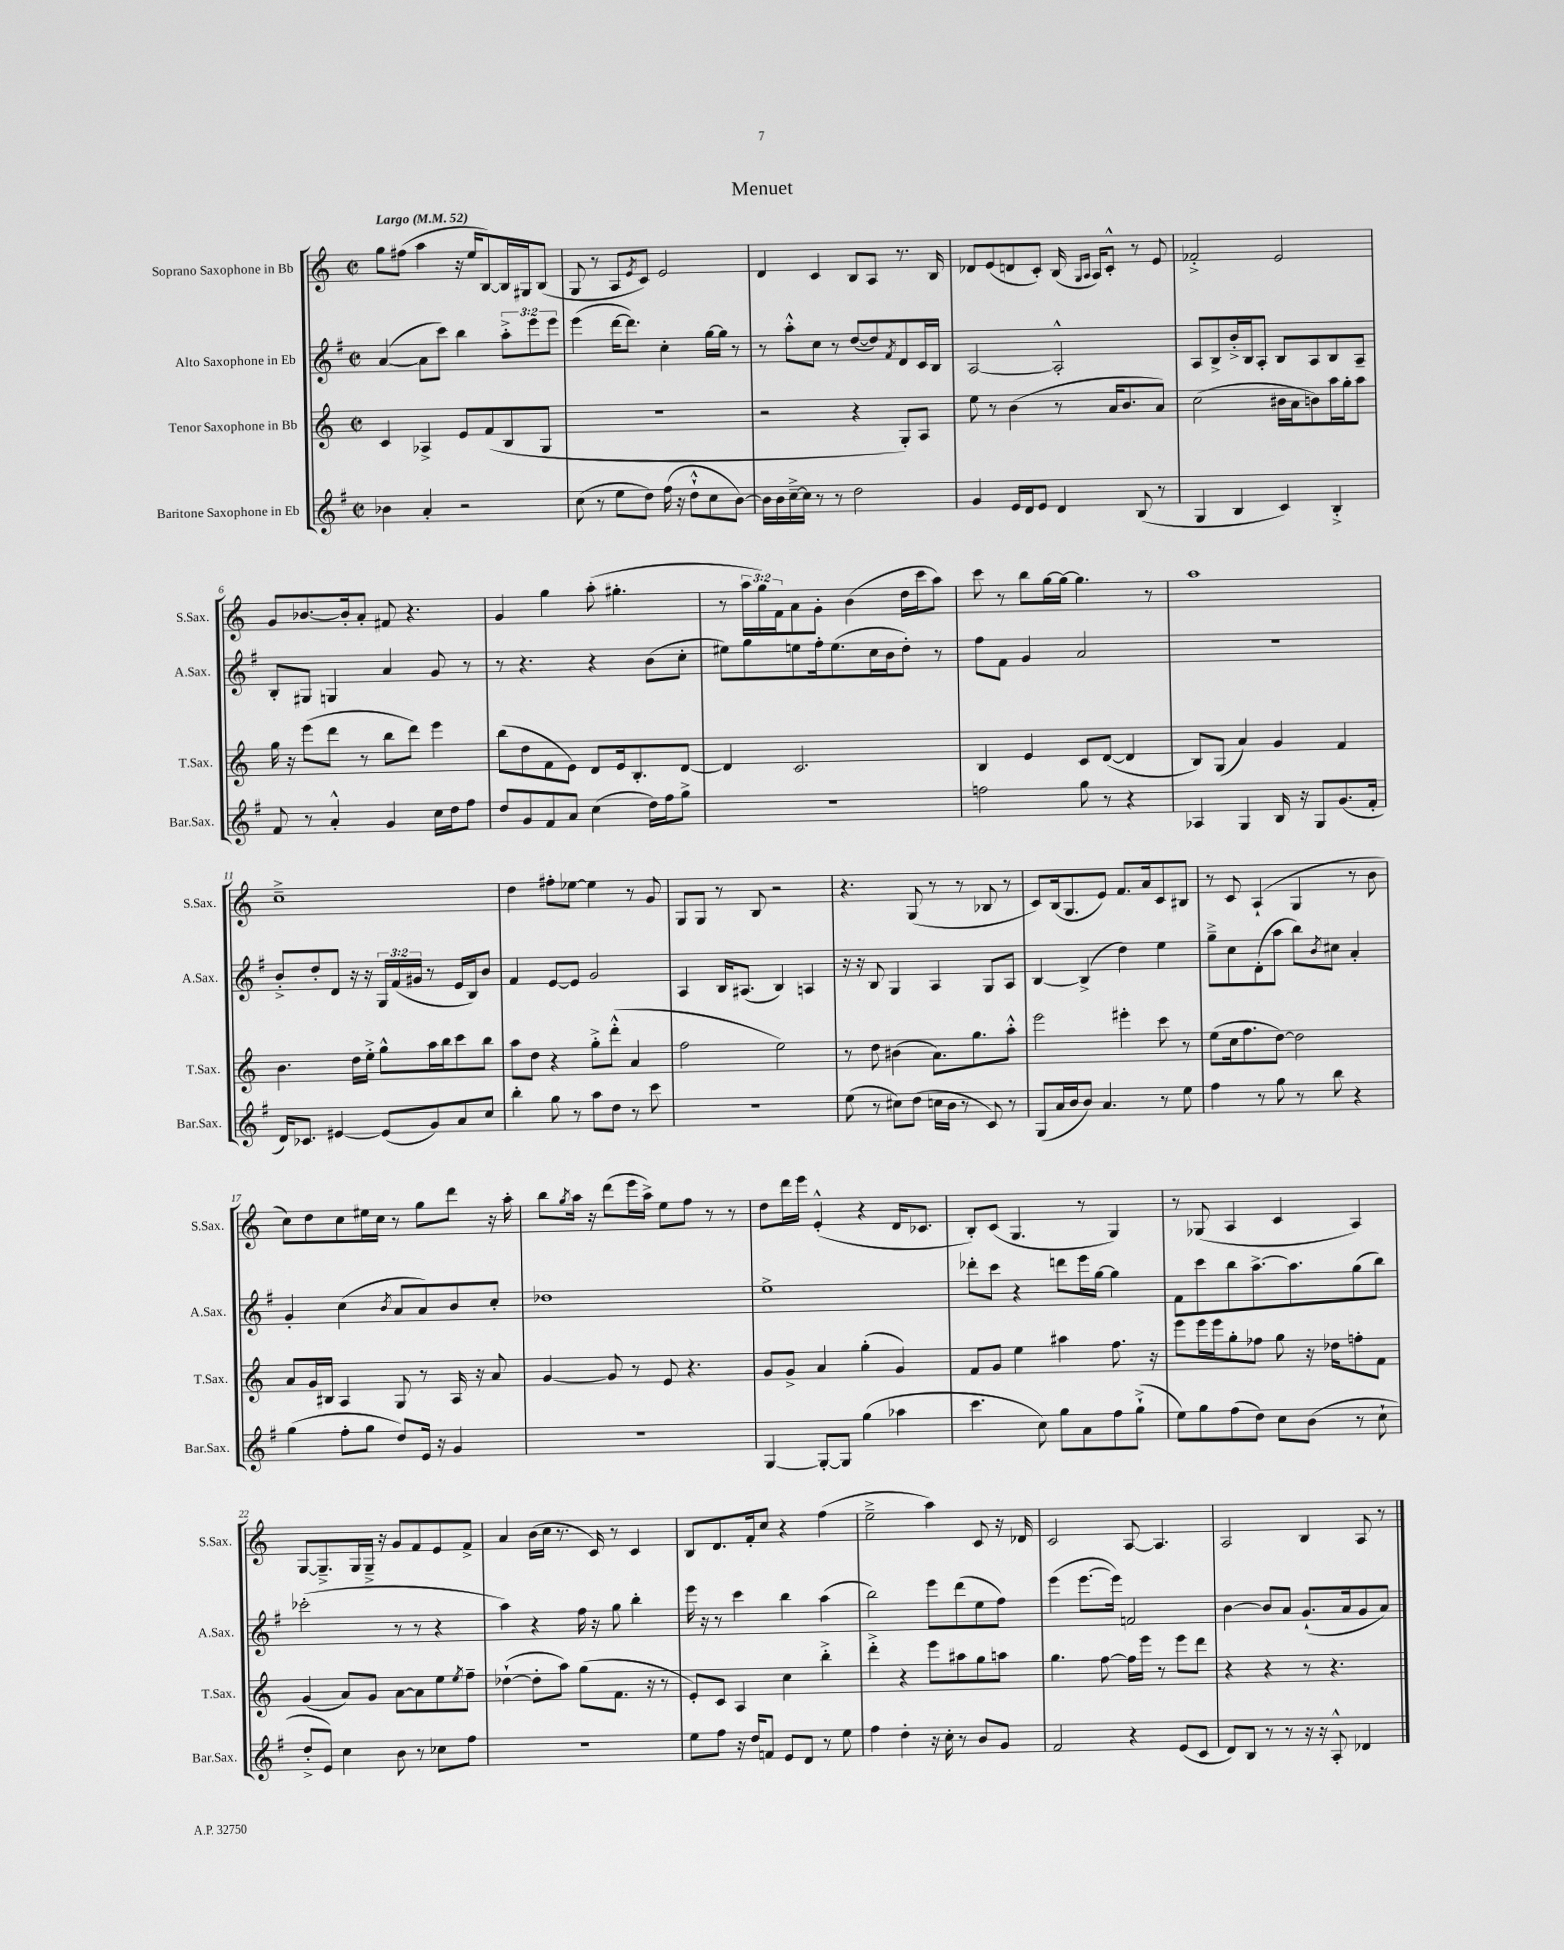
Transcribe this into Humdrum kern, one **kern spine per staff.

**kern	**kern	**kern	**kern
*staff4	*staff3	*staff2	*staff1
*clefG2	*clefG2	*clefG2	*clefG2
*k[f#]	*k[]	*k[f#]	*k[]
*M2/2	*M2/2	*M2/2	*M2/2
*met(c|)	*met(c|)	*met(c|)	*met(c|)
*MM52	*MM52	*MM52	*MM52
4b-	4c	([4a	8gg
.	.	.	(8ff#
4a'	4A-^	8a]	4aa
.	.	8ccc)	.
2r	8e	4bb	16r
.	.	.	16ee
.	(8f	.	[8B)
.	8B	12aa'^	16B]
.	.	.	16G#
.	.	12eee	.
.	8G	.	(8B
.	.	12eee	.
=	=	=	=
(8cc	1r	(4eee	8G
8r	.	.	8r
8ee	.	[16ddd	8A
.	.	8.ddd])	.
.	.	.	8qe
8dd)	.	.	8c)
(16ff#	.	4cc'	2e
16r	.	.	.
8dd`^^	.	.	.
8cc	.	[16gg	.
.	.	16gg]	.
[8b)	.	8r	.
=	=	=	=
16b]	2r	8r	4d
16b	.	.	.
[16cc~^	.	8aa'^^	.
16cc]	.	.	.
8r	.	8cc	4c
8r	.	8r	.
2dd	4r	([8dd	8B
.	.	8dd])	8A
.	.	8qf#	.
.	8G')	8d	8.r
.	8A	16c	.
.	.	16B	16B
=	=	=	=
4g	8ee	[2A	8d-
.	8r	.	(8e
16e	(4b	.	8d
16d	.	.	.
8e	.	.	8c')
4d	8r	2A'^^]	(16B
.	.	.	16qqG
.	.	.	16qqA
.	.	.	16A)
.	16a	.	8c'^^
.	8.b	.	.
(8B	.	.	8r
8r	8a)	.	8e
=	=	=	=
4G	(2cc	8A	2f-'^
.	.	8B^	.
4B	.	16b'^	.
.	.	16B	.
.	.	8A'	.
4c)	16b#	8B	2e
.	16a	.	.
.	8b)	8A	.
4B'^	16aa	8B	.
.	16gg'	.	.
.	8aa	8A~	.
=	=	=	=
8f#	16gg	8B'	8g
.	16r	.	.
8r	(8eee	8G#	[8.b-
4a'^^	8ddd	4G	.
.	.	.	16b-']
.	8r	.	8a'
4g	8bb	4a	8f#
.	8ddd)	.	4.r
16cc	4eee	8g	.
16dd	.	.	.
8ff#	.	8r	.
=	=	=	=
8dd	(8bb	8r	4g
8g	8dd	4.r	.
8f#	8f	.	4gg
8a	8e)	.	.
(4cc	8d	4r	(8aa'
.	16e	.	4.gg#'
.	8.B'	.	.
16dd)	.	(8b	.
16ff#	.	.	.
8gg^	[8d	8cc'	.
=	=	=	=
1r	4d]	8ee#)	8r
.	.	8gg	24aa
.	.	.	24gg)
.	.	.	24f
.	2.c	8ee	8a
.	.	16ff#'	8g'
.	.	(8.ee	.
.	.	.	(4b
.	.	16cc	.
.	.	16b	.
.	.	8dd')	16dd
.	.	.	16ccc
.	.	8r	8aa)
=	=	=	=
2ff	4B	8ff#	8ccc
.	.	8f#	8r
.	4e	4g	8bb
.	.	.	[16gg
.	.	.	16gg_
8gg	8c	2a	4.gg]
8r	([8d	.	.
4r	4d]	.	.
.	.	.	8r
=	=	=	=
4A-	8B)	1r	1aa
.	(8G	.	.
4G	4a)	.	.
16B	4g	.	.
16r	.	.	.
8G	.	.	.
(8.g	4f	.	.
16f#'	.	.	.
=	=	=	=
16d)	4.b	8b'^	1cc~^
8.c-	.	.	.
.	.	8dd'	.
[4e#	.	8d	.
.	16dd	16r	.
.	16ee'^	16r	.
(8e#]	8gg^^	24G	.
.	.	(24f#	.
.	.	24g#	.
8g)	16aa	8r	.
.	16bb	.	.
8a	8ccc	16e	.
.	.	16B)	.
8cc	8bb	8b	.
=	=	=	=
4bb'	8aa	4f#	4dd
.	8dd	.	.
8gg	4r	[8e	8ff#'
8r	.	8e]	[8ee-
8aa	8gg'^	2g	4ee-]
8dd	(8ddd'^^	.	.
8r	4a	.	8r
8ccc	.	.	8g
=	=	=	=
1r	2ff	4A	8G
.	.	.	8G
.	.	16B	8r
.	.	(8.A#	.
.	.	.	8B
.	2ee)	4B)	2r
.	.	4A	.
=	=	=	=
(8ee	8r	16r	4.r
.	.	16r	.
8r	8dd	8B	.
8cc#)	(4b#	4G	.
(8dd	.	.	(8G
16cc	8.a)	4A	8r
16b	.	.	.
8r	.	.	8r
.	8.gg	.	.
8c)	.	8G	8B-
8r	8aa'^^	8A	8r
=	=	=	=
(8G	2eee	[4B	8c)
16a	.	.	(16B
16b	.	.	8.G
8b)	.	(4B^]	.
4.a	.	.	8e)
.	4eee#'	4dd)	8.f
.	.	.	16a
8r	8ccc	4ee	8c
8ee	8r	.	8B#
=	=	=	=
4ff#	(8ee	8gg~^	8r
.	16cc	8cc	8c
.	8.ff	.	.
8r	.	(8d'	(4A`
8gg	[8dd)	8aa	.
8r	2dd]	8bb)	4G
.	.	8qb	.
8bb	.	8cc#	.
4r	.	4a'	8r
.	.	.	8b
=	=	=	=
(4gg	8a	4g'	8cc)
.	16g	.	8dd
.	16B#	.	.
8ff#'	4A	(4cc	8cc
8gg	.	.	16ee#
.	.	.	16cc
.	.	8qb	.
8dd)	8G	8a	8r
16e	8r	8a)	8gg
16r	.	.	.
4g	16A	8b	8ddd
.	16r	.	.
.	8a	8cc'	16r
.	.	.	16aa'
=	=	=	=
1r	[4g	1dd-	8bb
.	.	.	8qgg
.	.	.	16aa
.	.	.	16r
.	8g]	.	(8ddd
.	8r	.	16eee
.	.	.	16aa^)
.	8e	.	8ee
.	4.r	.	8ff
.	.	.	8r
.	.	.	8r
=	=	=	=
[4G	8g	1ee^	8dd
.	8g^	.	16ddd
.	.	.	16eee
8G'_	4a	.	(4e'^^
8G]	.	.	.
(4gg	(4gg'	.	4r
4aa-	4g)	.	16d
.	.	.	8.c-
=	=	=	=
4.ccc	8f	8ddd-'	8B')
.	8g	8ccc	(8c
.	4ee	4r	4.G
8cc)	.	.	.
8gg	4aa#	8ddd	.
8a	.	16eee	8r
.	.	[16gg	.
8ff#	8.ff	4gg]	4G)
(8gg`^	.	.	.
.	16r	.	.
=	=	=	=
8ee)	8eee	8f#	8r
8gg	16eee	8ccc	(8G-
.	16eee	.	.
(8ff#	8gg'	8bb	4A
8dd)	8ff-	[8.aa^	.
8cc	8gg	.	4c
.	.	8.aa]	.
(8b	16r	.	.
.	16dd-	.	.
8r	8ff'	(8gg	4A)
8cc`	8f	8bb)	.
=	=	=	=
8dd'^	(4g	(2ccc-'	[8G
8e)	.	.	8.G~^]
4cc	8a)	.	.
.	.	.	16G
.	8g	.	16G~^
.	.	.	16r
8b	[8a	8r	8g
8r	8a]	8r	8f
8cc-	8ee	4r	8e
.	8qee	.	.
8ff#	8ff~	.	8f^
=	=	=	=
1r	([4dd-`	4aa)	4a
.	8dd-']	4r	(16b
.	.	.	16cc
.	8aa)	.	8.r
.	(8gg	16ff#	.
.	.	16r	16c)
.	8.f	8gg	8r
.	.	4bb'	4c
.	16r	.	.
.	8r	.	.
=	=	=	=
8ee	8e')	16eee	8B
.	.	16r	.
8ff#	8c	8r	8.d
16r	4A	4ccc	.
16dd	.	.	16f'
8f	.	.	8cc
8e	4cc	4bb	4r
8d	.	.	.
8r	4bb'^	(4aa	(4ff
8ee	.	.	.
=	=	=	=
4ff#	4ddd'^	2bb)	2ee~^
4dd'	4r	.	.
16r	8eee	8eee	4aa)
16cc'	.	.	.
8r	8aa#	(8ddd	.
8b	8gg	8ee	8c
8g	8aa	8ff#)	16r
.	.	.	16d-
=	=	=	=
2f#	4.gg	(4eee	2c
.	.	[8.eee	.
.	[8ff	.	.
.	.	16eee])	.
4r	16ff]	2f	[8A
.	16eee	.	.
.	8r	.	4.A]
(8e	8eee	.	.
8c	8ddd	.	.
=	=	=	=
8d)	4r	[4b	2A
8B	.	.	.
8r	4r	8b]	.
8r	.	8a	.
16r	8r	(8.g`	4B
16r	.	.	.
8A'^^	4.r	.	.
.	.	16a	.
4d-	.	8g	8A
.	.	8a)	8r
==	==	==	==
*-	*-	*-	*-
